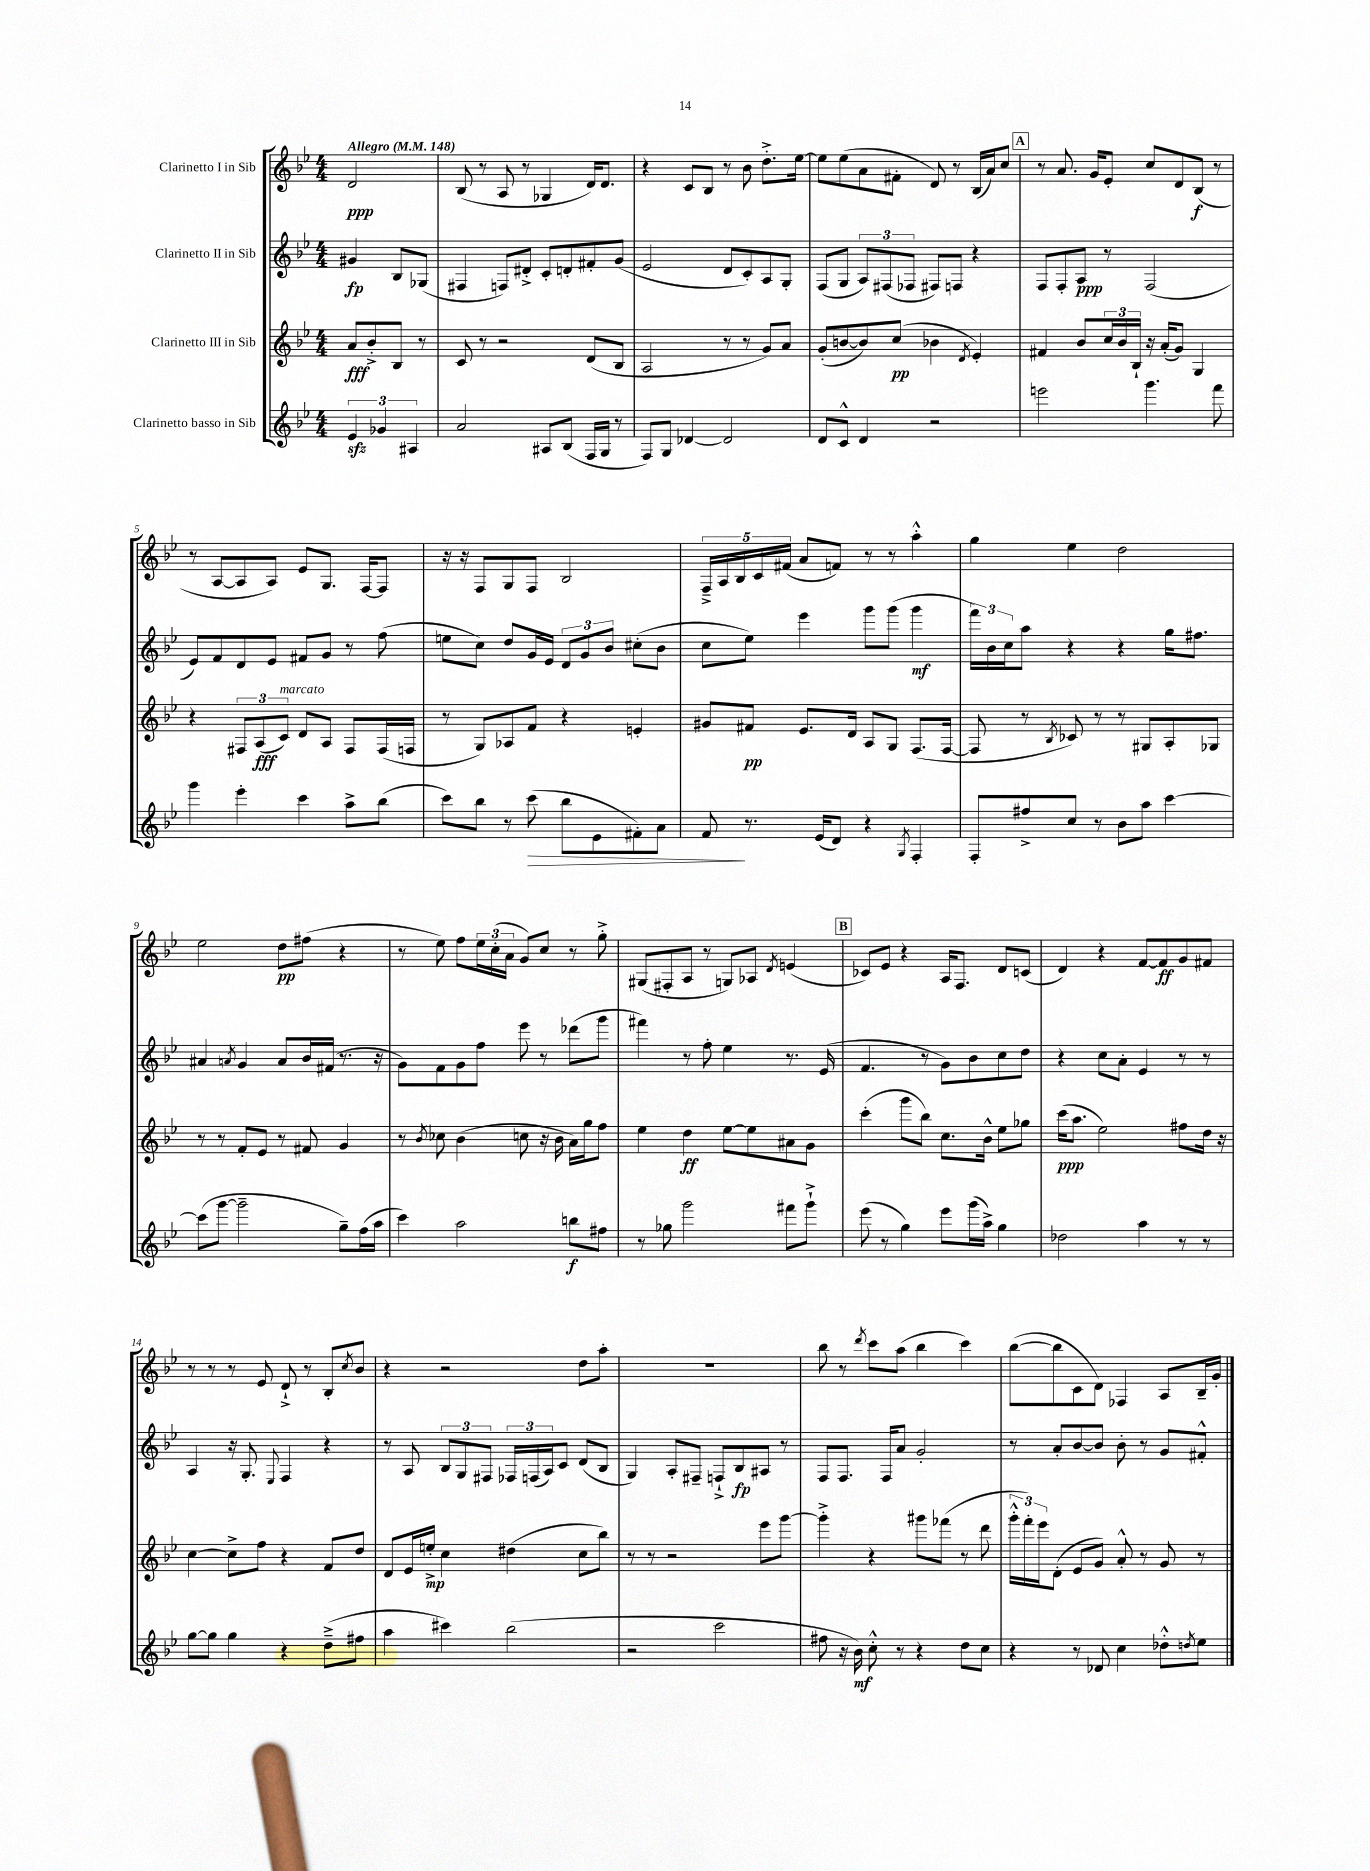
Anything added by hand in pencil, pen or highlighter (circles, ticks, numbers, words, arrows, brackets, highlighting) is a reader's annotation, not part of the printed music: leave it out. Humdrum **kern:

**kern	**kern	**kern	**kern
*staff4	*staff3	*staff2	*staff1
*clefG2	*clefG2	*clefG2	*clefG2
*k[b-e-]	*k[b-e-]	*k[b-e-]	*k[b-e-]
*M4/4	*M4/4	*M4/4	*M4/4
*MM148	*MM148	*MM148	*MM148
6e-	8a	4g#	2d
.	8b-'^	.	.
6g-	.	.	.
.	8B-	8B-	.
6A#	.	.	.
.	8r	(8G-	.
=	=	=	=
2a	8c	4F#	(8B-
.	8r	.	8r
.	2r	8F)	8A
.	.	8d#'^	8r
8A#	.	8c'	4G-
(8B-	.	8d'	.
16F	(8d	8f#'	16d)
16G	.	.	8.d
8r	8B-	(8g	.
=	=	=	=
8F)	2A	2e-	4r
8G	.	.	.
[4d-	.	.	8c
.	.	.	8B-
2d-]	8r	8d	8r
.	8r	8c')	8b-
.	8g)	8A	8.dd'^
.	8a	8G'	.
.	.	.	[16ee-
=	=	=	=
8d	(8g'	(8F	8ee-]
8c^^	[8b	8G	(8ee-
4d	8b])	12A)	8a
.	.	(12F#	.
.	(8cc	.	8f#'
.	.	12F-	.
2r	4b-	8F#)	8d)
.	.	8F	8r
.	8qd	.	.
.	4e-')	4r	(16B-
.	.	.	16a)
.	.	.	8cc
=	=	=	=
2eee	4f#	8F	8r
.	.	8F'	8.a
.	8b-	8A	.
.	.	.	16g
.	24cc	8r	8e-'
.	24b-	.	.
.	24B-`	.	.
4.ggg	16r	(2F	8cc
.	(16a'	.	.
.	8g)	.	8d
.	4G	.	(8B-
8fff	.	.	8r
=	=	=	=
4ggg	4r	8e-)	8r
.	.	8f	[8A
4eee-'	12F#	8d	8A]
.	(12A	.	.
.	.	8e-	8A)
.	12c)	.	.
4ccc	8d	8f#	8e-
.	8A	8g	8.G
8aa^	8F#	8r	.
.	.	.	[16F
(8bb-	(16F#	(8ff	8F]
.	16F	.	.
=	=	=	=
8ccc)	8r	8ee	16r
.	.	.	16r
8bb-	8G)	8cc)	8F
8r	8A-	8dd	8G
(8ccc	8f	16g	8F
.	.	16e-	.
8bb-	4r	12d	2B-
.	.	12g	.
8e-	.	.	.
.	.	12b-	.
8f#')	4e'	(8cc#'	.
8a	.	8b-	.
=	=	=	=
8f	8g#	8cc	20F~^
.	.	.	20A
.	.	.	20B-
8.r	8f#	8ee-)	.
.	.	.	20c
.	.	.	(20f#
.	8.e-	4eee-	8a
(16e-	.	.	.
8d)	.	.	8f)
.	16d	.	.
4r	8A	8ggg	8r
.	8G	(8ggg	8r
8qG	.	.	.
4F'	(8.F	4ggg	4aa'^^
.	[16F	.	.
=	=	=	=
8F'	8F]	24fff)	4gg
.	.	24b-	.
.	.	24cc	.
8ff#^	8r	8aa	.
.	8qB-	.	.
8cc	8c-)	4r	4ee-
8r	8r	.	.
8b-	8r	4r	2dd
8aa	8G#	.	.
[4ccc	8A'	16gg	.
.	.	8.ff#	.
.	8G-	.	.
=	=	=	=
(8ccc]	8r	4a#	2ee-
[8ggg	8r	.	.
.	.	8qa	.
2ggg~]	8f'	4g	.
.	8e-	.	.
.	8r	8a	8dd
.	8f#	16b-	(8ff#
.	.	(16f#	.
8gg~)	4g	8.r	4r
(16ff	.	.	.
16aa	.	16r	.
=	=	=	=
4ccc)	8r	8g)	8r
.	8qb-	.	.
.	8cc-	8f	8ee-)
2aa	(4b-	8g	8ff
.	.	8ff	24ee-
.	.	.	(24cc'
.	.	.	24a
.	8cc	8eee-	8g)
.	16r	8r	8cc
.	16b-	.	.
8bb	16a)	(8ddd-	8r
.	16gg	.	.
8ff#	8ff	8ggg	8gg'^
=	=	=	=
8r	4ee-	4fff#)	(8G#
8gg-	.	.	8F#'
2ggg	4dd	8r	8A
.	.	8ff'	8r
.	[8ee-	4ee-	8G)
.	8ee-]	.	8A-
.	.	.	8qd
8fff#	8a#	8.r	(4e
8ggg`^	8g	.	.
.	.	(16e-	.
=	=	=	=
(8eee-	(4ccc'	4.f	8c-)
8r	.	.	8e-
4gg)	8ggg	.	4r
.	8bb-)	8r	.
8eee-	8.cc	8g)	16A
.	.	.	8.F
(16ggg	.	8b-	.
16aa^)	16b-^^	.	.
4gg	8ee-	8cc	8d
.	8gg-	8dd	(8c
=	=	=	=
2dd-	(16ccc	4r	4d)
.	8.aa	.	.
.	2ee-)	8cc	4r
.	.	8a'	.
4aa	.	4e-	[8f
.	.	.	8f]
8r	8ff#	8r	8g
8r	16dd	8r	8f#
.	16r	.	.
=	=	=	=
[8gg	[4cc	4A	8r
8gg]	.	.	8r
4gg	8cc^]	16r	8r
.	.	8.G'	.
.	8ff	.	8e-
.	.	8qqE-	.
4r	4r	4F	8d`^
.	.	.	8r
(8dd~^	8f	4r	8B-'
.	.	.	8qcc
8ff#	8dd	.	8b-
=	=	=	=
4aa	8d	8r	4r
.	16e-	8A	.
.	16ee'^	.	.
4ccc#)	4cc	12B-	2r
.	.	12G	.
.	.	12F#	.
(2bb-	(4dd#	24F-	.
.	.	(24F	.
.	.	24A)	.
.	.	8c	.
.	8cc	(8d	8dd
.	8bb-)	8B-	8aa'
=	=	=	=
2r	8r	4G)	1r
.	8r	.	.
.	2r	8A'	.
.	.	8F#~	.
2ccc	.	8F`^	.
.	.	8B-	.
.	8eee-	8A#	.
.	[8ggg	8r	.
=	=	=	=
8ff#	4ggg'^]	8F	8bb-
16r	.	8.F	8r
16b-)	.	.	.
.	.	.	8qddd
8cc'^^	4r	.	8ccc
.	.	16F	.
8r	.	8a	(8aa
4r	8ggg#	2g'	4bb-
.	(8fff-	.	.
8dd	8r	.	4ccc)
8cc	8ddd	.	.
=	=	=	=
4r	24ggg'^^	8r	([8bb-
.	24fff')	.	.
.	24eee-	.	.
.	(8d'	8a'	8bb-]
8r	8e-	[8b-	8c
8d-	8g)	8b-]	8d)
4cc	8a'^^	8b-'	4F-
.	8r	8r	.
8dd-'^^	8g	8g	8A
8qdd	.	.	.
8ee-	8r	8f#'^^	16B-~
.	.	.	16g'
==	==	==	==
*-	*-	*-	*-
